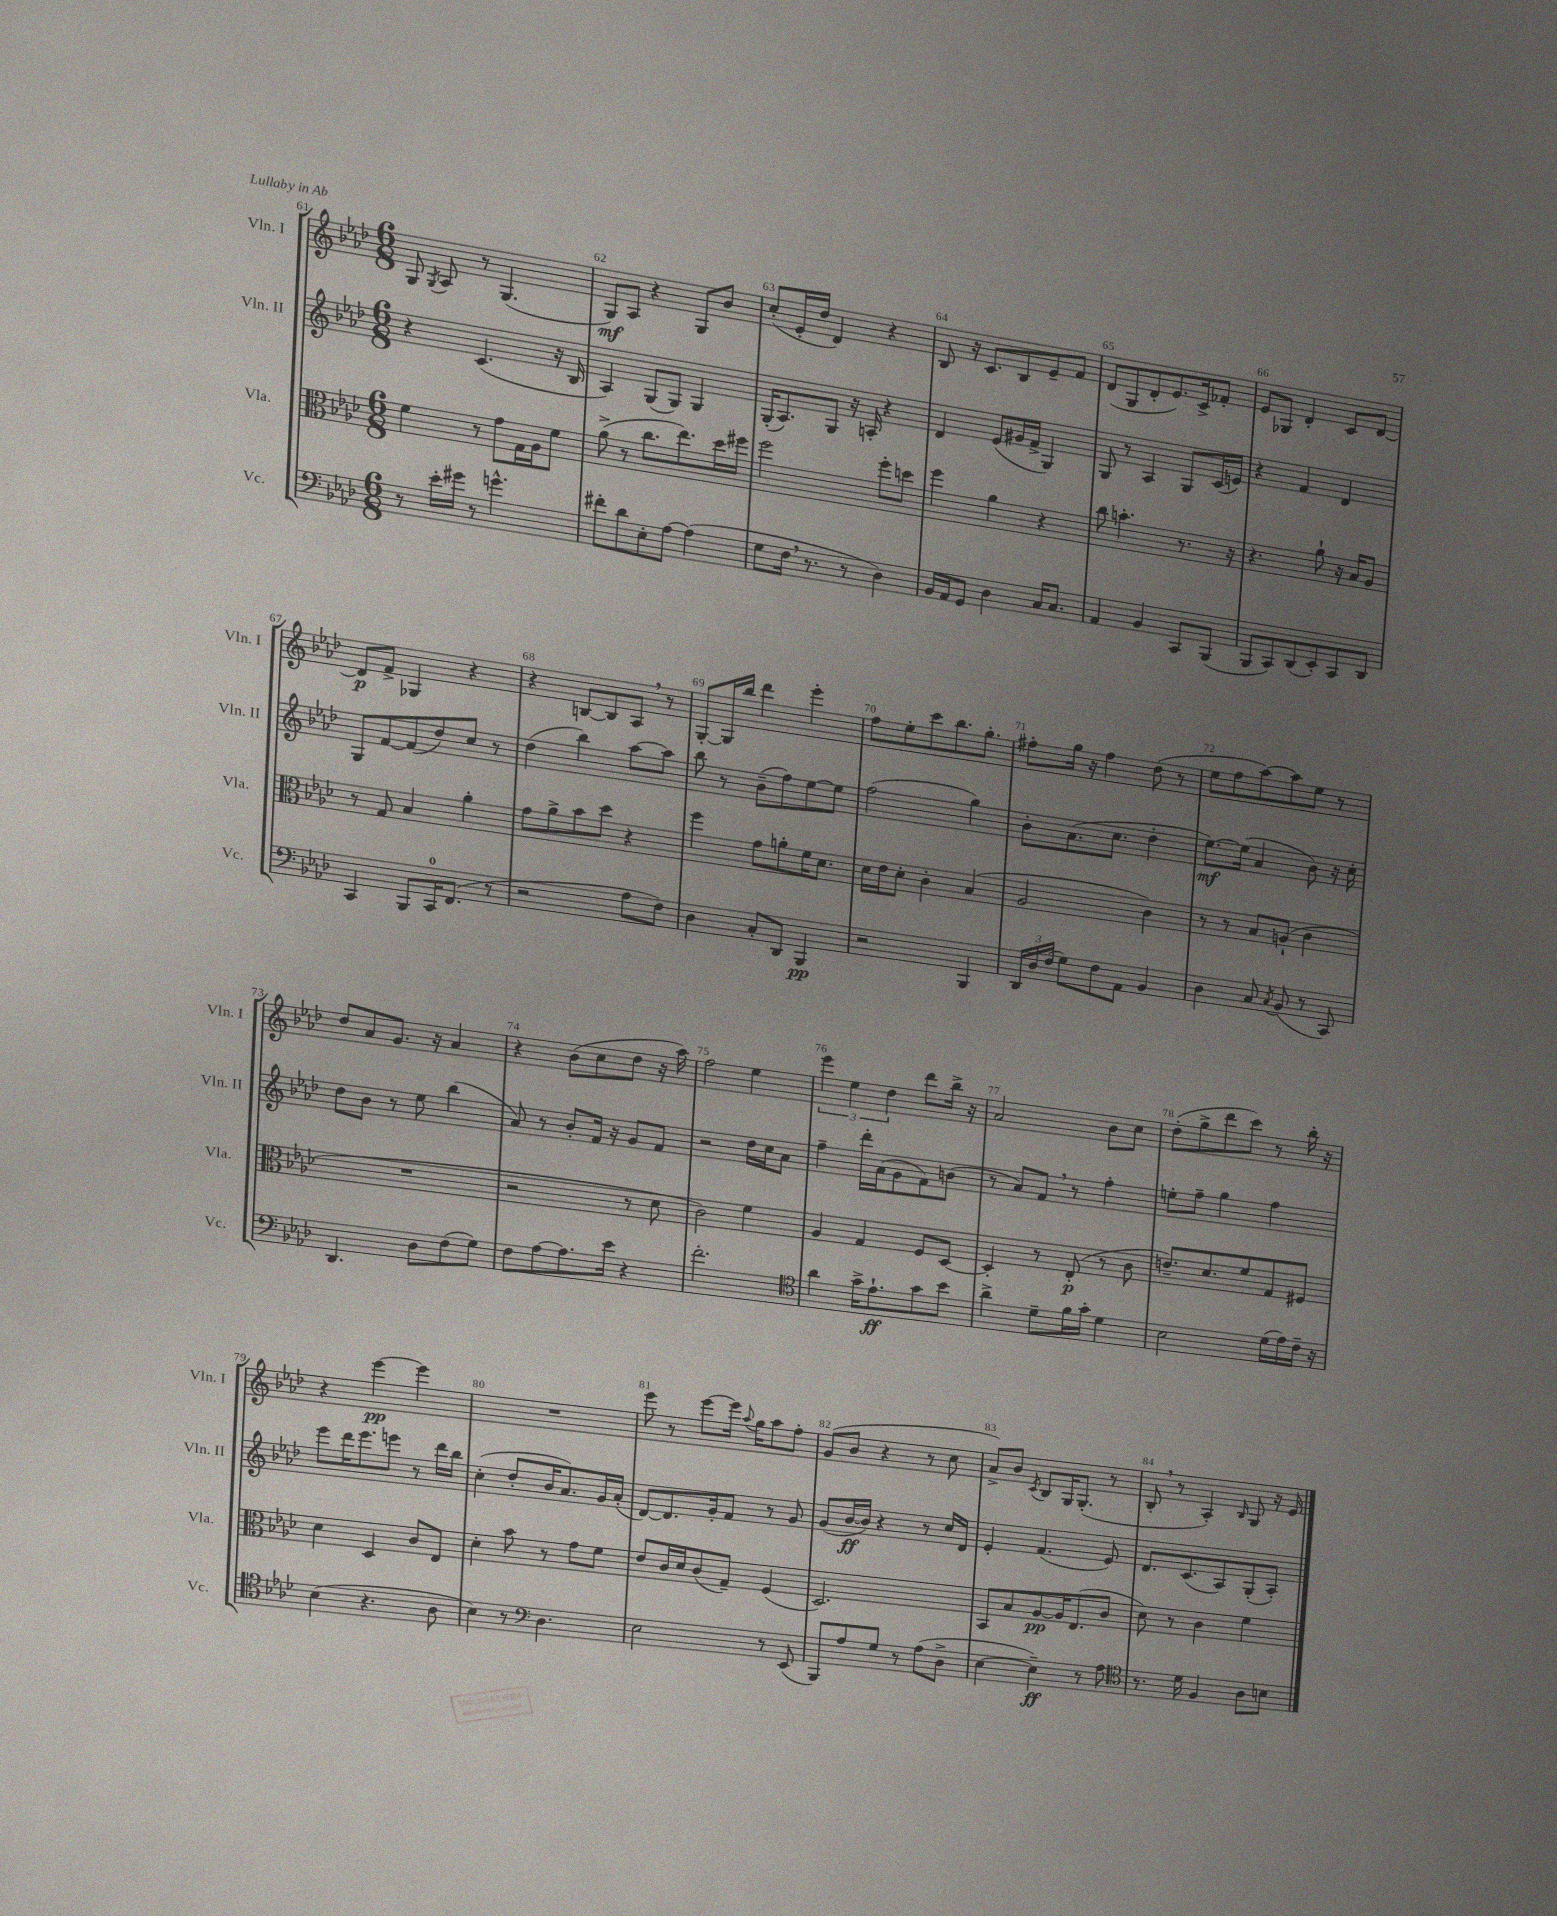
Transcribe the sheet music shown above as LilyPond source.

<<
\new StaffGroup <<
\new Staff = "s0" \with { instrumentName = "Vln. I" shortInstrumentName = "Vln. I" } {
    \clef treble \key aes \major \numericTimeSignature \time 6/8
    \autoBeamOff g8 \acciaccatura { g8 } aes8 r8 g4.( |
    g8[\mf) aes8] r4 g8[ bes'8] |
    c''8[-.( ees'16-. des''16] des'4) r4 |
    bes8 r16 c'8.[ bes8 ees'8-- f'8] |
    des'8[( g8 des'8-. ees'8.) c'16-> fes'8]-. |
    ees'8[ ges8] des'4-. c'8[ des'8]~ |
    des'8[\p f'8]-> ges4 r4 |
    r4 b8[~ b8 aes8] \breathe r8 |
    g8[~-. g16 bes''16] des'''4 ees'''4-. |
    f''8[ ees''8-. c'''8 bes''8. g''8.]-. |
    fis''8[-. g''16] r16 fis''4 des''8( r8 |
    ees''8[ f''8 aes''8~) aes''8 ees''8] r8 |
    des''8[ aes'8 g'8.] r16 aes'4 |
    r4 bes'8[( c''8 des''8] r16 aes''16) |
    f''2 ees''4 |
    \tuplet 3/2 { ees'''4 ees''4 des''4 } des'''8[ bes''16]-> r16 |
    aes'2 bes'8[ c''8] |
    des''8[-.( g''8-> des'''8 c'''8]) r8 bes''16-. r16 |
    r4 ees'''4~\pp ees'''4 |
    R2. |
    ees'''8 r8 ees'''8[~ ees'''16] \appoggiatura { aes''8 } g''16[ aes''8 f''8]-. |
    g'8[( bes'8] r4 r8 c''8 |
    aes'8[->) bes'8] \acciaccatura { c'8 } bes8[ g16 g8.]-.( r8 |
    bes8-. \breathe r8 aes4-.) \grace { bes16 } g8 r16 ees'16 \bar "|." |
}
\new Staff = "s1" \with { instrumentName = "Vln. II" shortInstrumentName = "Vln. II" } {
    \clef treble \key aes \major \numericTimeSignature \time 6/8
    \autoBeamOff r4 c'4.( r16 bes16 |
    aes4) g8[( g8]) g4 |
    g16[-.( aes8.) g8] r16 a16-. r4 |
    des'4 ees'8[( gis'16 f'16]-> g4) |
    g8 r8 aes4 g8[ c'16( e'16]) |
    r4 f'4 des'4 |
    g8[ f'8~ f'8( des''8) c''8] r8 |
    des''4( bes''4) aes''8[~ aes''8] |
    bes''8 r8 bes'8[--( f''8) ees''8~ ees''8] |
    f''2( g''4) |
    bes'8[-. aes'8.( c''8.] des''4-. |
    ees''8.[~\mf) ees''16]( aes'4 bes'8) r16 c''16-. |
    des''8[ bes'8] r8 ees''8 bes''4( |
    aes'8) r8 bes'8[-. f'16] r16 g'8[ f'8] |
    r2 des''16[ c''16 aes'8] |
    f''4-- des'''16[-. aes'16( g'8 f'8) b'8]( |
    r8 aes'8[) f'8] \breathe r8 f''4-. |
    e''8[-. f''8]-- g''4 f''4 |
    ees'''8[ des'''16 ees'''8. e'''8] r8 des'''16[ bes''16] |
    c''4-.( des''8[-. bes'16 aes'8.) g'16 aes'16]-.( |
    des'8[~) des'8. g'16-. f'8] r8 g'8 |
    g'8[( bes'16~\ff bes'16]) r4 r8 c''16[ des'16] |
    ees'4-. f'4.( ees'8) |
    des'8.[ c'8.( aes8) g8-.( aes8]-.) \bar "|." |
}
\new Staff = "s2" \with { instrumentName = "Vla." shortInstrumentName = "Vla." } {
    \clef alto \key aes \major \numericTimeSignature \time 6/8
    \autoBeamOff f'4 r8 g'8[ g16 aes16 f'8] |
    aes'8->( r8 c''8.[ ees''8.) des''16 fis''16] |
    f''2 f''8[-. d''8] |
    f''4 aes'4 r4 |
    c''8 b'4.-. r8. r16 |
    r4. aes'8-! r16 bes16[ aes8] |
    r8 g8 bes4 aes'4-. |
    g'8[ aes'8-> bes'8 des''8] r4 |
    f''4 g'8[ a'8-. f'16 des'8.] |
    des'16[ ees'16 des'8]-. c'4-. bes4( |
    aes2 c'4) |
    r8 r8 bes8[ a8]-!( c'4 |
    R2. |
    r2 r8 des'8 |
    c'2) f'4 |
    aes4 g4 f8[ des8]~ |
    des4-. r8 ees8-.\p( r8 c'8 |
    e'8.[--) des'8. f'8 g8 fis8] |
    des'4 des4 c'8[ ees8] |
    des'4-. bes'8 r8 g'8[ f'8] |
    ees'8[ c'16 des'16 c'8( g8]--) f4( |
    des2.) |
    bes,8[ bes8 aes8~\pp aes16 ees8.( c'8] |
    des'8) r8 c'4 f'4 \bar "|." |
}
\new Staff = "s3" \with { instrumentName = "Vc." shortInstrumentName = "Vc." } {
    \clef bass \key aes \major \numericTimeSignature \time 6/8
    \autoBeamOff r8 ees'16[-. gis'16] r8 g'4.-^ |
    fis'8[-. des'8 ees8-. aes8]~ aes4( |
    g8[ f16] \breathe r8. r8 des4) |
    bes,16[ aes,16 g,8] des4 c16[ c8.] |
    aes,4 bes,4 c,8[ bes,,8]( |
    bes,,8[ c,8) des,8( ees,8-.) c,8 des,8] |
    c,4 bes,,8[ c,16-0 f,8.]( r8 |
    r2 aes8[ f8]) |
    des4 c8[-. des,8] bes,,4\pp |
    r2 bes,,4 |
    \tuplet 3/2 { des,16[ des16 f16]( } g8[) f8 aes,8] bes,4 |
    des4 c8 \acciaccatura { c8 } bes,8( r8 c,8) |
    des,4. des8[ f8( g8]) |
    f8[ aes8~ aes8. ees'16] r4 |
    f'2.-. |
    \clef tenor aes'4 g'16[-> ees'8.-!\ff g'8 bes'8] |
    aes'4-> des'8[-- f'16 g'16]-. des'4 |
    bes2 des'16[( ees'16) c'16]-- r16 |
    bes4( r4. aes8 |
    bes4) r8 \clef bass des4. |
    ees2 r8 ees,8( |
    bes,,8[) aes8 g8] r8 aes8[( des8]-> |
    ees4~ ees4--\ff) r8 aes8 |
    \clef tenor r8. des'16 f4 aes8[ b8] \bar "|." |
}
>>
>>
\layout { \context { \Score currentBarNumber = #61 \override BarNumber.break-visibility = ##(#f #t #t) barNumberVisibility = #all-bar-numbers-visible } }
